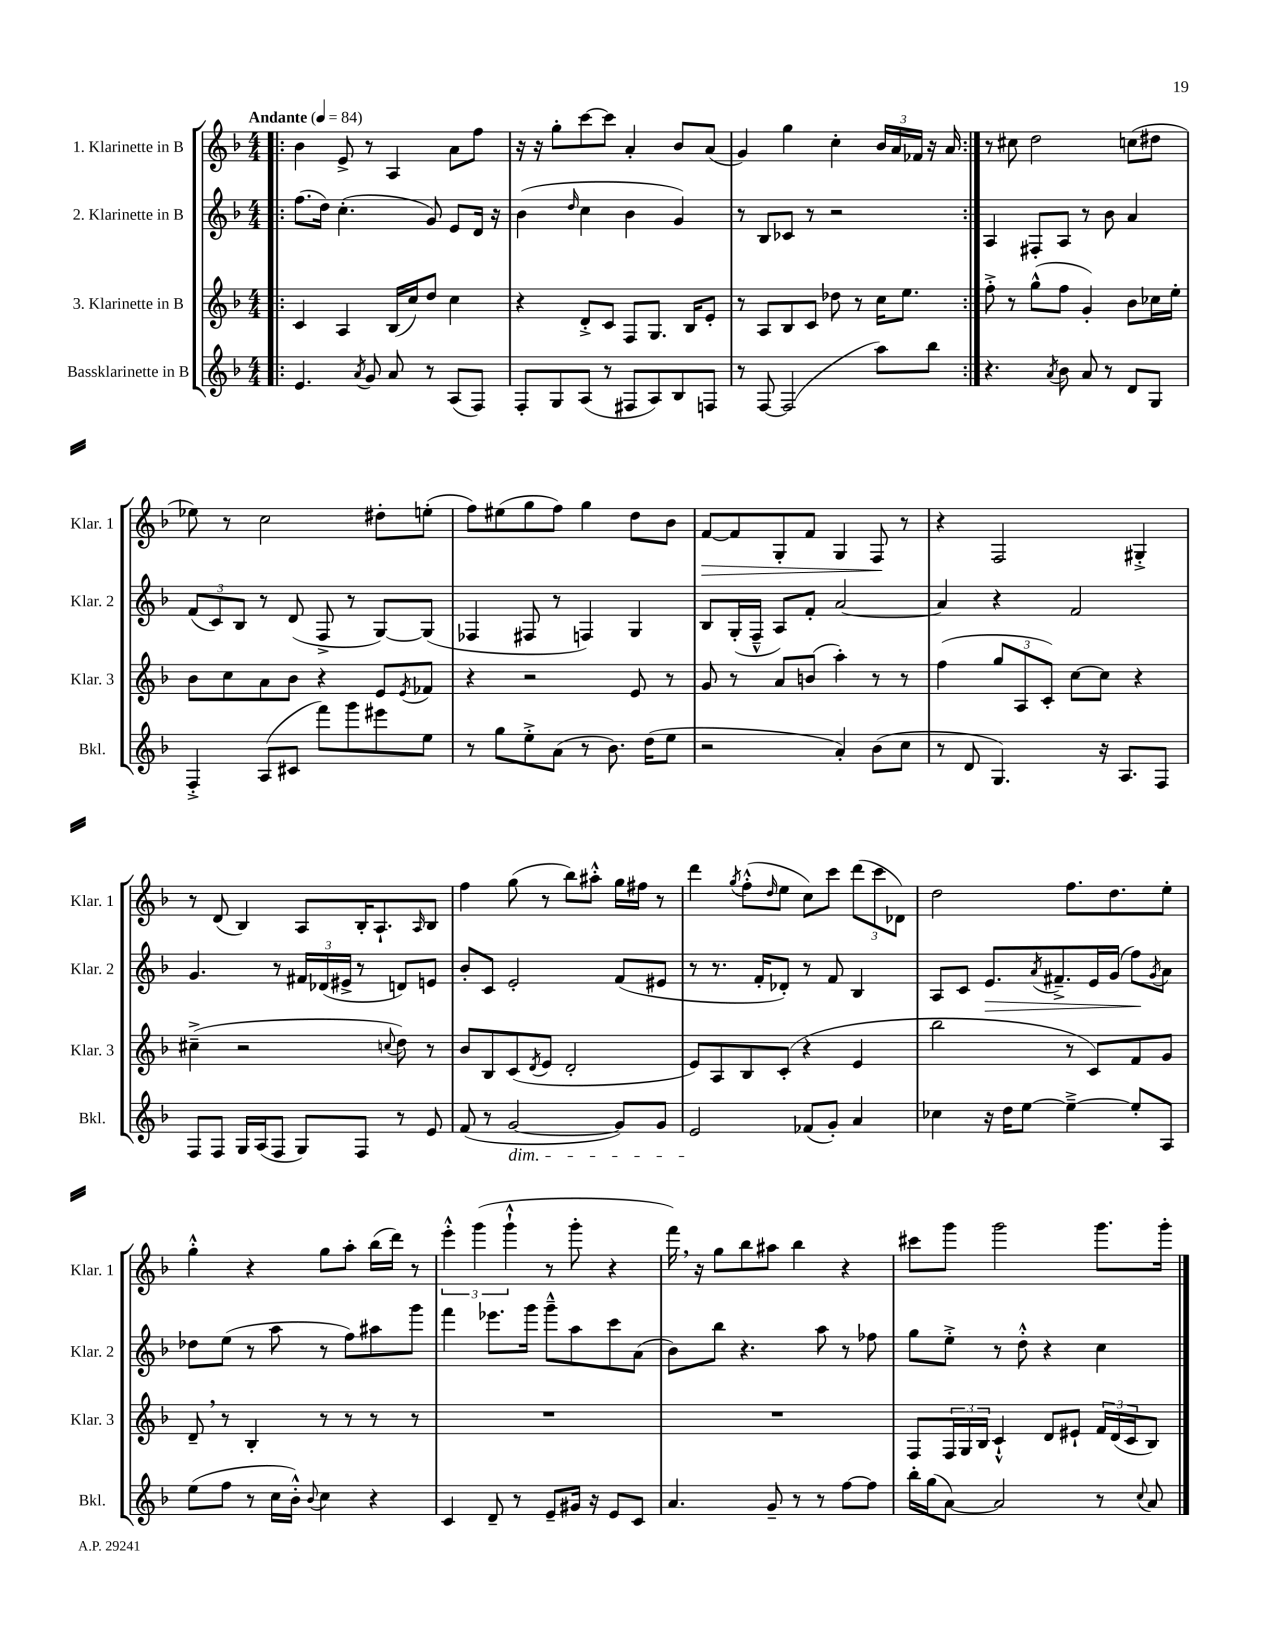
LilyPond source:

<<
\new StaffGroup <<
\new Staff = "s0" \with { instrumentName = "1. Klarinette in B" shortInstrumentName = "Klar. 1" } {
    \clef treble \key f \major \numericTimeSignature \time 4/4 \tempo "Andante" 4 = 84
    \repeat volta 2 { \bar ".|:" bes'4 e'8-> r8 a4 a'8 f''8 |
    r16 r16 g''8-. c'''8~ c'''8 a'4-. bes'8 a'8( |
    g'4) g''4 c''4-. \tuplet 3/2 { bes'16 a'16 fes'16 } r16 a'16 | }
    r8 cis''8 d''2 c''8( dis''8 |
    ees''8) r8 c''2 dis''8-. e''8-.( |
    f''8) eis''8( g''8 f''8) g''4 d''8 bes'8 |
    f'8~\> f'8 g8-. f'8 g4 f8\! r8 |
    r4 f2 gis4-.-> |
    r8 d'8( bes4) a8 bes16-. a8.-! \grace { a16 } bes8 |
    f''4 g''8( r8 bes''8) ais''8-.-^ g''16 fis''16 r8 |
    d'''4 \acciaccatura { g''8 } f''8-.-^( \grace { d''16 } e''8 c''8) c'''8 \tuplet 3/2 { d'''8( c'''8 des'8) } |
    d''2 f''8. d''8. e''8-. |
    g''4-.-^ r4 g''8 a''8-. bes''16( d'''16) r8 |
    \tuplet 3/2 { e'''4-.-^ g'''4( g'''4-!-^ } r8 g'''8-. r4 |
    f'''16) \breathe r16 g''8 bes''8 ais''8 bes''4 r4 |
    cis'''8 g'''8 g'''2 g'''8. g'''16-. \bar "|." |
}
\new Staff = "s1" \with { instrumentName = "2. Klarinette in B" shortInstrumentName = "Klar. 2" } {
    \clef treble \key f \major \numericTimeSignature \time 4/4
    \repeat volta 2 { \bar ".|:" f''8.( d''16) c''4.-.( g'8) e'8 d'16 r16 |
    bes'4( \grace { d''16 } c''4 bes'4 g'4) |
    r8 bes8 ces'8 r8 r2 | }
    a4 fis8-. a8 r8 bes'8 a'4 |
    \tuplet 3/2 { f'8( c'8) bes8 } r8 d'8( f8-> r8 g8~) g8( |
    fes4 fis8 r8 f4) g4 |
    bes8 g16-.( f16---^ a8) f'8-. a'2~ |
    a'4 r4 f'2 |
    g'4. r8 \tuplet 3/2 { fis'16 des'16( eis'16-> } r8 d'8) e'8 |
    bes'8-. c'8 e'2-. f'8( eis'8 |
    r8 r8. f'16-. des'8-.) r8 f'8 bes4 |
    a8 c'8 e'8.\> \acciaccatura { a'8 } fis'8.---> e'16 g'16( f''8\!) \acciaccatura { g'8 } a'8 |
    des''8 e''8( r8 a''8 r8 f''8) ais''8 g'''8 |
    f'''4 ees'''8. g'''16 g'''8---^ a''8 c'''8 a'8( |
    bes'8) bes''8 r4. a''8 r8 fes''8 |
    g''8 e''8-.-> r8 d''8-.-^ r4 c''4 \bar "|." |
}
\new Staff = "s2" \with { instrumentName = "3. Klarinette in B" shortInstrumentName = "Klar. 3" } {
    \clef treble \key f \major \numericTimeSignature \time 4/4
    \repeat volta 2 { \bar ".|:" c'4 a4 bes16( c''16) d''8 c''4 |
    r4 d'8-.-> c'8 f8 g8. bes16 e'8-. |
    r8 a8 bes8 c'8 des''8 r8 c''16 e''8. | }
    f''8-.-> r8 g''8-^( f''8 g'4-.) bes'8 ces''16 e''16-. |
    bes'8 c''8 a'8 bes'8 r4 e'8 \acciaccatura { e'8 } fes'8 |
    r4 r2 e'8 r8 |
    g'8 r8 a'8 b'8( a''4-.) r8 r8 |
    f''4( \tuplet 3/2 { g''8 a8 c'8-.) } c''8~ c''8 r4 |
    cis''4--->( r2 \appoggiatura { c''8 } d''8) r8 |
    bes'8 bes8 c'8( \acciaccatura { d'8 } e'8 d'2-. |
    e'8) a8 bes8 c'8-.( r4 e'4 |
    bes''2 r8 c'8) f'8 g'8 |
    d'8-- \breathe r8 bes4-. r8 r8 r8 r8 |
    R1 |
    R1 |
    f8 \tuplet 3/2 { f16 g16 bes16 } c'4-!-^ d'8 eis'8-! \tuplet 3/2 { f'16 d'16( c'16 } bes8) \bar "|." |
}
\new Staff = "s3" \with { instrumentName = "Bassklarinette in B" shortInstrumentName = "Bkl." } {
    \clef treble \key f \major \numericTimeSignature \time 4/4
    \repeat volta 2 { \bar ".|:" e'4. \acciaccatura { a'8 } g'8 a'8 r8 a8( f8) |
    f8-. g8 a8( r8 fis8 a8) bes8 f8 |
    r8 f8~ f2( a''8) bes''8 | }
    r4. \acciaccatura { a'8 } bes'8 a'8 r8 d'8 g8 |
    f4-.-> a8( cis'8 f'''8) g'''8 eis'''8 e''8 |
    r8 g''8 e''8-.-> a'8( r8 bes'8.) d''16( e''8 |
    r2 a'4-.) bes'8( c''8 |
    r8 d'8 g4.) r16 a8. f8 |
    f8 f8 g16 a16( f8 g8) f8 r8 e'8 |
    f'8( r8 g'2~\dim g'8) g'8 |
    e'2\! fes'8( g'8-.) a'4 |
    ces''4 r16 d''16 e''8~ e''4~---> e''8-. a8 |
    e''8( f''8 r8 c''16 bes'16-.-^) \appoggiatura { bes'8 } c''4 r4 |
    c'4 d'8-- r8 e'8-- gis'16 r16 e'8 c'8 |
    a'4. g'8-- r8 r8 f''8~ f''8 |
    bes''16-. g''16( a'8~) a'2 r8 \appoggiatura { c''8 } a'8 \bar "|." |
}
>>
>>
\layout { \context { \Score \remove "Bar_number_engraver" } }
